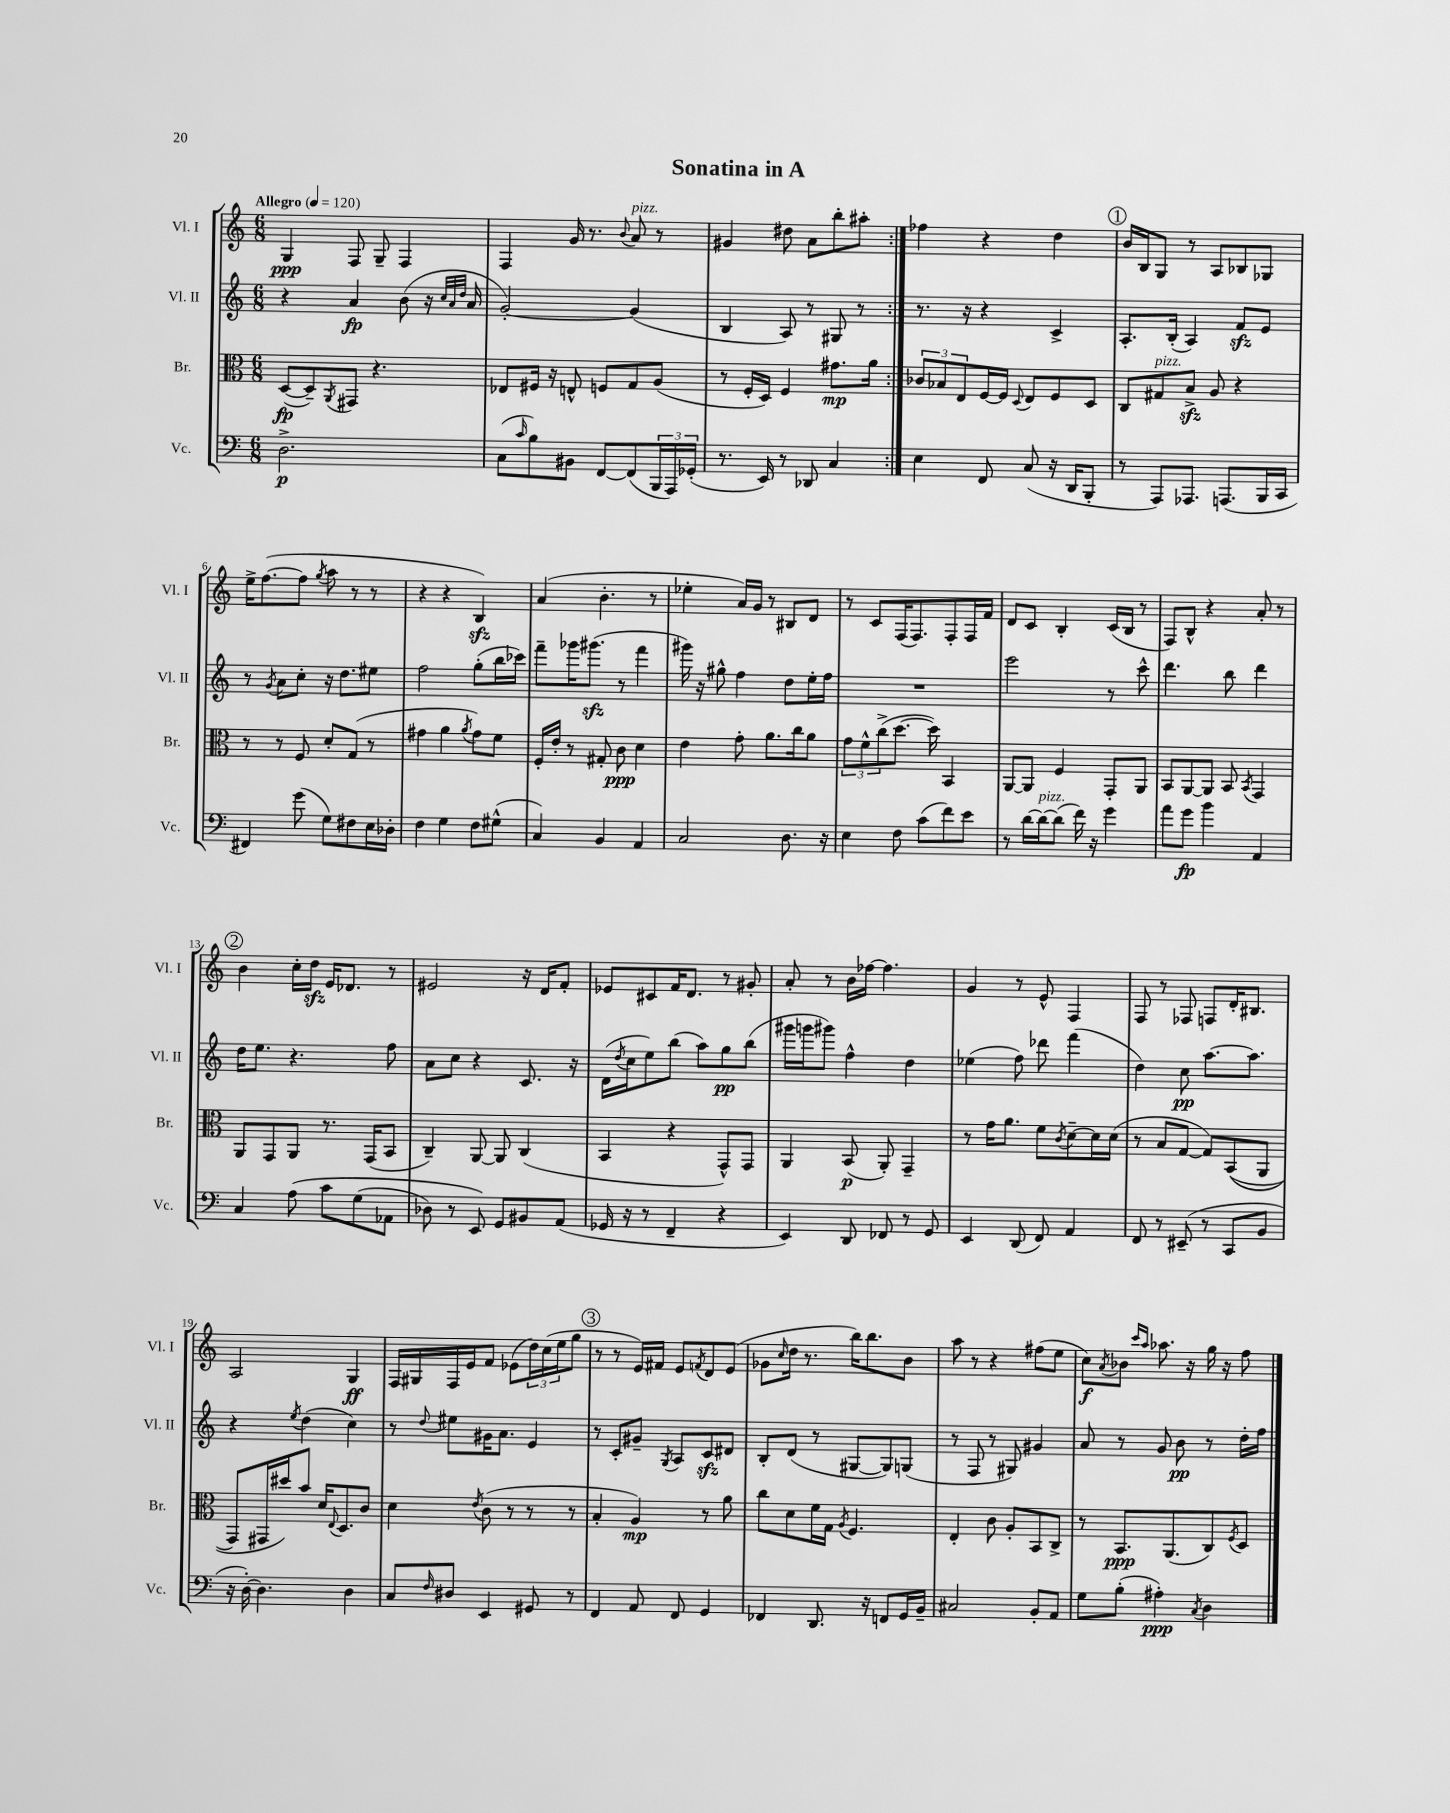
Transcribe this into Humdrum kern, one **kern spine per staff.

**kern	**dynam	**kern	**dynam	**kern	**dynam	**kern	**dynam
*part4	*part4	*part3	*part3	*part2	*part2	*part1	*part1
*staff4	*staff4	*staff3	*staff3	*staff2	*staff2	*staff1	*staff1
*I"Vc.	*	*I"Br.	*	*I"Vl. II	*	*I"Vl. I	*
*I'Vc.	*	*I'Br.	*	*I'Vl. II	*	*I'Vl. I	*
*clefF4	*	*clefC3	*	*clefG2	*	*clefG2	*
*k[]	*	*k[]	*	*k[]	*	*k[]	*
*M6/8	*	*M6/8	*	*M6/8	*	*M6/8	*
*MM120	*	*MM120	*	*MM120	*	*MM120	*
=1	=1	=1	=1	=1	=1	=1	=1
!	!	!	!	!	!	!LO:TX:a:B:t=Allegro	!
2.D^\	p	([8D/L	fp	4r	.	4G/	ppp
.	.	8D~/])	.	.	.	.	.
.	.	8qAA/	.	.	.	.	.
.	.	8GG#X/J	.	4a/	fp	8F/	.
.	.	4.r	.	.	.	8G~/	.
.	.	.	.	(8b\	.	4F/	.
.	.	.	.	16r	.	.	.
.	.	.	.	32qqcc/LLL	.	.	.
.	.	.	.	32qqa/	.	.	.
.	.	.	.	32qqdd/JJJ	.	.	.
.	.	.	.	16a/	.	.	.
=2	=2	=2	=2	=2	=2	=2	=2
(8C\L	.	8E-X/L	.	[2g'/)	.	4F/	.
16qqc/	.	.	.	.	.	.	.
8B\)	.	16F#X/Jk	.	.	.	.	.
.	.	16r	.	.	.	.	.
8BB#X\J	.	8En^^/	.	.	.	16g/	.
.	.	.	.	.	.	8.r	.
[8FF/L	.	8Fn/L	.	.	.	.	.
.	.	.	.	.	.	8qqb/	.
!	!	!	!	!	!	!LO:TX:a:i:t=pizz.	!
(8FF/]	.	8G/	.	(4g/]	.	8a/	.
24BBB/L	.	(8A/J	.	.	.	8r	.
24AAA/)	.	.	.	.	.	.	.
(24GG-X'/JJ	.	.	.	.	.	.	.
=3	=3	=3	=3	=3	=3	=3	=3
8.r	.	8r	.	4B/	.	4g#X/	.
.	.	16F'/LL	.	.	.	.	.
16EE/)	.	16D/JJ)	.	.	.	.	.
8r	.	4F/	.	8A/)	.	8dd#X\	.
8DD-X/	.	.	.	8r	.	8a\L	.
4C/	.	8.g#X\L	mp	8G#X/	.	8bb'\	.
.	.	.	.	8r	.	8aa#X'\J	.
.	.	16a\Jk	.	.	.	.	.
=4:|!	=4:|!	=4:|!	=4:|!	=4:|!	=4:|!	=4:|!	=4:|!
4E\	.	12c-X/L	.	8.r	.	4ff-X\	.
.	.	12B-X/	.	.	.	.	.
.	.	12E/	.	.	.	.	.
.	.	.	.	16r	.	.	.
8FF/	.	[16F/L	.	4r	.	4r	.
.	.	16F/JJ]	.	.	.	.	.
.	.	8qqD/	.	.	.	.	.
(8C/	.	8E/L	.	.	.	.	.
16r	.	8F/	.	4c^/	.	4dd\	.
16DD/KL	.	.	.	.	.	.	.
8BBB'/J	.	8D/J	.	.	.	.	.
!!LO:REH:place=s1:t=1
=5	=5	=5	=5	=5	=5	=5	=5
8r	.	8C/L	.	8.A'/L	.	16b/LL	.
.	.	.	.	.	.	16B/J	.
!	!	!LO:TX:a:i:t=pizz.	!	!	!	!	!
8AAA/L)	.	8G#X/	.	.	.	8G/J	.
.	.	.	.	(16B'/Jk	.	.	.
8.AAA-X/J	.	8Bzz^/J	.	4A/)	.	8r	.
.	.	8A/	.	.	.	8A/L	.
(8.AAAn/L	.	.	.	.	.	.	.
.	.	4r	.	8fzz/L	.	8B-X/	.
16BBB/L	.	.	.	8e/J	.	8G-X/J	.
16CC/JJ	.	.	.	.	.	.	.
!!LO:LB:g=z
=6	=6	=6	=6	=6	=6	=6	=6
4FF#X/)	.	8r	.	8r	.	16ee^\KL	.
.	.	.	.	.	.	([8.ff\	.
.	.	.	.	8qg/	.	.	.
.	.	8r	.	8a\L	.	.	.
(8g\	.	8F/	.	8cc'\J	.	8ff\J]	.
.	.	.	.	.	.	8qgg/	.
8G\L)	.	8d'/L	.	16r	.	8aa\	.
.	.	.	.	8.dd\L	.	.	.
8F#X\	.	(8G/J	.	.	.	8r	.
16E\L	.	8r	.	8ee#X\J	.	8r	.
16D-X'\JJ	.	.	.	.	.	.	.
=7	=7	=7	=7	=7	=7	=7	=7
4F\	.	4g#X\	.	2ff\	.	4r	.
4G\	.	4a\	.	.	.	4r	.
.	.	8qa/	.	.	.	.	.
8F\L	.	8g#\L)	.	(8gg'\L	.	4Bzz/)	.
(8G#X^^\J	.	8f\J	.	16bb\L	.	.	.
.	.	.	.	16ccc-X\JJ)	.	.	.
=8	=8	=8	=8	=8	=8	=8	=8
4C/)	.	16F'/LL	.	8fff~\L	.	(4a/	.
.	.	16e'/JJ	.	.	.	.	.
.	.	8r	.	16ggg-X\K	.	.	.
.	.	.	.	(8.ggg#Xzz\J	.	.	.
4BB/	.	8G#X'/	.	.	.	4.b'\	.
.	.	8c\	ppp	8r	.	.	.
4AA/	.	4d\	.	4fff\	.	.	.
.	.	.	.	.	.	8r	.
=9	=9	=9	=9	=9	=9	=9	=9
2C/	.	4e\	.	16ggg#X\)	.	4ee-X'\	.
.	.	.	.	16r	.	.	.
.	.	.	.	8gg#X^^\	.	.	.
.	.	8g'\	.	4ff\	.	16a/LL)	.
.	.	.	.	.	.	16g/JJ	.
.	.	8.a\L	.	.	.	8r	.
8.D\	.	.	.	8dd\L	.	8B#X/L	.
.	.	16cc\k	.	.	.	.	.
.	.	8a\J	.	16ee'\L	.	8d/J	.
16r	.	.	.	16ff\JJ	.	.	.
=10	=10	=10	=10	=10	=10	=10	=10
4E\	.	12g\L	.	2.r	.	8r	.
.	.	12f^^\	.	.	.	.	.
.	.	.	.	.	.	8c/L	.
.	.	(12cc^\	.	.	.	.	.
8F\	.	[8.dd\J	.	.	.	(16F/K	.
.	.	.	.	.	.	8.F/)	.
(8c\L	.	.	.	.	.	.	.
.	.	16dd\])	.	.	.	.	.
8f\)	.	4BB/	.	.	.	8F'/	.
8e\J	.	.	.	.	.	16F/L	.
.	.	.	.	.	.	16f/JJ	.
=11	=11	=11	=11	=11	=11	=11	=11
8r	.	[8AA/L	.	2eee\	.	8d/L	.
[16d\LL	.	8AA/J]	.	.	.	8c/J	.
!LO:TX:a:i:t=pizz.	!	!	!	!	!	!	!
16d\J_	.	.	.	.	.	.	.
(8d\J]	.	4F/	.	.	.	4B'/	.
16f\)	.	.	.	.	.	.	.
16r	.	.	.	.	.	.	.
4g\	.	8GG'/L	.	8r	.	(16c/LL	.
.	.	.	.	.	.	16B/JJ	.
.	.	8AA/J	.	8ccc^^\	.	8r	.
=12	=12	=12	=12	=12	=12	=12	=12
8a\L	.	8BB/L	.	4.ddd\	.	8F/L)	.
8g\J	fp	[8AA/	.	.	.	8B^^/J	.
4b\	.	8AA/J]	.	.	.	4r	.
.	.	8BB/	.	8bb\	.	.	.
.	.	8qBB/	.	.	.	.	.
4AA/	.	4GG/	.	4ddd\	.	8a'/	.
.	.	.	.	.	.	8r	.
!!LO:LB:g=z
!!LO:REH:place=s1:t=2
=13	=13	=13	=13	=13	=13	=13	=13
4C/	.	8AA/L	.	16dd\KL	.	4b\	.
.	.	.	.	8.ee\J	.	.	.
.	.	8GG/	.	.	.	.	.
(8A\	.	8AA/J	.	4.r	.	16cc'\LL	.
.	.	.	.	.	.	16ddzz\JJ	.
8c\L	.	8.r	.	.	.	16e/KL	.
.	.	.	.	.	.	8.d-X/J	.
(8G\	.	.	.	.	.	.	.
.	.	(16GG/KL	.	.	.	.	.
8AA-X\J	.	8BB/J	.	8ff\	.	8r	.
=14	=14	=14	=14	=14	=14	=14	=14
8D-X\)	.	4C~/)	.	8a\L	.	2e#X/	.
8r	.	.	.	8cc\J	.	.	.
8EE/)	.	[8AA/	.	4r	.	.	.
8GG/L	.	8AA/]	.	.	.	.	.
8BB#X/	.	(4C/	.	8.c/	.	16r	.
.	.	.	.	.	.	16d/KL	.
(8AA/J	.	.	.	.	.	8f'/J	.
.	.	.	.	16r	.	.	.
=15	=15	=15	=15	=15	=15	=15	=15
16GG-X/	.	4BB/	.	(16d\LL	.	8e-X/L	.
.	.	.	.	8qdd/	.	.	.
16r	.	.	.	16cc\J	.	.	.
8r	.	.	.	8ee\)	.	8c#X/	.
4FF~/	.	4r	.	(8bb\J	.	16f/K	.
.	.	.	.	.	.	8.d/J	.
.	.	.	.	8aa\L)	.	.	.
4r	.	8GG^^/L)	.	8gg\	pp	8r	.
.	.	8GG/J	.	(8bb\J	.	8g#X'/	.
=16	=16	=16	=16	=16	=16	=16	=16
4EE/)	.	4AA/	.	16ggg#X\LL	.	8a'/	.
.	.	.	.	16gggn\J	.	.	.
.	.	.	.	8ggg#X\J)	.	8r	.
8DD/	.	(8BB/	p	4ff^^\	.	16b\LL	.
.	.	.	.	.	.	[16ff-X\JJ	.
8FF-X/	.	8AA'/)	.	.	.	4.ff-\]	.
8r	.	4GG~/	.	4dd\	.	.	.
8GG/	.	.	.	.	.	.	.
=17	=17	=17	=17	=17	=17	=17	=17
4EE/	.	8r	.	(4ee-X\	.	4g/	.
.	.	16g\KL	.	.	.	.	.
.	.	8.a\J	.	.	.	.	.
(8DD/	.	.	.	8ff\)	.	8r	.
8FF/)	.	8f\L	.	8ddd-X\	.	8e^^/	.
.	.	8qc/	.	.	.	.	.
4AA/	.	[8d~\	.	(4fff\	.	4F/	.
.	.	16d\L]	.	.	.	.	.
.	.	(16d\JJ	.	.	.	.	.
=18	=18	=18	=18	=18	=18	=18	=18
8FF/	.	8r	.	4dd\)	.	8F/	.
8r	.	8B/L	.	.	.	8r	.
(8EE#X~/	.	[8G/J	.	8cc\	pp	8F-X/	.
8r	.	8G/L])	.	[8.aa\L	.	8Fn/L	.
8CC/L	.	((8BB/	.	.	.	16d'/K	.
.	.	.	.	8.aa\J]	.	8.B#X/J	.
8BB/J	.	8AA/J	.	.	.	.	.
!!LO:LB:g=z
=19	=19	=19	=19	=19	=19	=19	=19
16r	.	8GG/L)	.	4r	.	2A/	.
[16D'\)	.	.	.	.	.	.	.
4.D\]	.	16GG#X/L	.	.	.	.	.
.	.	16dd#X/J)	.	.	.	.	.
.	.	.	.	8qee/	.	.	.
.	.	8b/J	.	(4dd\	.	.	.
.	.	16d/KL	.	.	.	.	.
.	.	8qqE/	.	.	.	.	.
.	.	8.D/	.	.	.	.	.
4D\	.	.	.	4cc\)	.	4G/	ff
.	.	8c/J	.	.	.	.	.
=20	=20	=20	=20	=20	=20	=20	=20
8C/L	.	4d\	.	8r	.	16F/LL	.
.	.	.	.	.	.	16G#X/	.
16qqF/	.	.	.	8qqdd/	.	.	.
8D#X/J	.	.	.	8ee#X\L	.	16F/	.
.	.	.	.	.	.	16e/J	.
.	.	8qe/	.	.	.	.	.
4EE/	.	(8c\	.	16g#X\K	.	8f/J	.
.	.	.	.	8.a\J	.	.	.
.	.	8r	.	.	.	(8e-X\L	.
8GG#X/	.	8r	.	4e/	.	24dd\L)	.
.	.	.	.	.	.	(24cc\	.
.	.	.	.	.	.	24ee\J	.
8r	.	8r	.	.	.	8gg\J	.
!!LO:REH:place=s1:t=3
=21	=21	=21	=21	=21	=21	=21	=21
4FF/	.	4B'/	.	8r	.	8r	.
.	.	.	.	8c'/L	.	8r	.
8AA/	.	4A/)	mp	8g#X~/J	.	16e/LL)	.
.	.	.	.	.	.	16f#X/JJ	.
.	.	.	.	8qG/	.	.	.
8FF/	.	.	.	8A/L	.	8e/L	.
.	.	.	.	.	.	8qfn/	.
4GG/	.	8r	.	8czz/	.	8d/	.
.	.	8a\	.	8d#X/J	.	(8e/J	.
=22	=22	=22	=22	=22	=22	=22	=22
4FF-X/	.	8cc\L	.	8B'/L	.	8g-X\L	.
.	.	.	.	.	.	16qqcc/	.
.	.	8d\	.	(8d/J	.	16dd\Jk	.
.	.	.	.	.	.	8.r	.
8.DD/	.	16f\L	.	8r	.	.	.
.	.	16G\JJ	.	.	.	.	.
.	.	8qA/	.	.	.	.	.
.	.	4.F/	.	[8G#X/L	.	16bb\KL)	.
16r	.	.	.	.	.	8.bb\	.
8FFn/L	.	.	.	8G#/])	.	.	.
16GG/L	.	.	.	(8Gn/J	.	8b\J	.
16BB~/JJ	.	.	.	.	.	.	.
=23	=23	=23	=23	=23	=23	=23	=23
2C#X/	.	4E'/	.	8r	.	8aa\	.
.	.	.	.	8F/	.	8r	.
.	.	8c\	.	8r	.	4r	.
.	.	8A'/L	.	8G#X/)	.	.	.
8BB'/L	.	8BB/	.	4g#X/	.	(8ff#X\L	.
8AA/J	.	8C^/J	.	.	.	8ee\J	.
=24	=24	=24	=24	=24	=24	=24	=24
8G\L	.	8r	.	8a/	.	8cc\L)	f
.	.	.	.	.	.	8qa/	.
(8B'\J	.	8.BB/L	ppp	8r	.	8b-X\J	.
.	.	.	.	.	.	16qqccc/LL	.
.	.	.	.	.	.	16qqaa/JJ	.
4A#X'\)	ppp	.	.	8g/	.	8.aa-X\	.
.	.	(8.AA/	.	.	.	.	.
.	.	.	.	8b\	pp	.	.
.	.	.	.	.	.	16r	.
8qC/	.	.	.	.	.	.	.
4D\	.	8C/)	.	8r	.	16gg\	.
.	.	.	.	.	.	16r	.
.	.	8qF/	.	.	.	.	.
.	.	8D/J	.	16dd'\LL	.	8ff\	.
.	.	.	.	16ff\JJ	.	.	.
==	==	==	==	==	==	==	==
*-	*-	*-	*-	*-	*-	*-	*-
